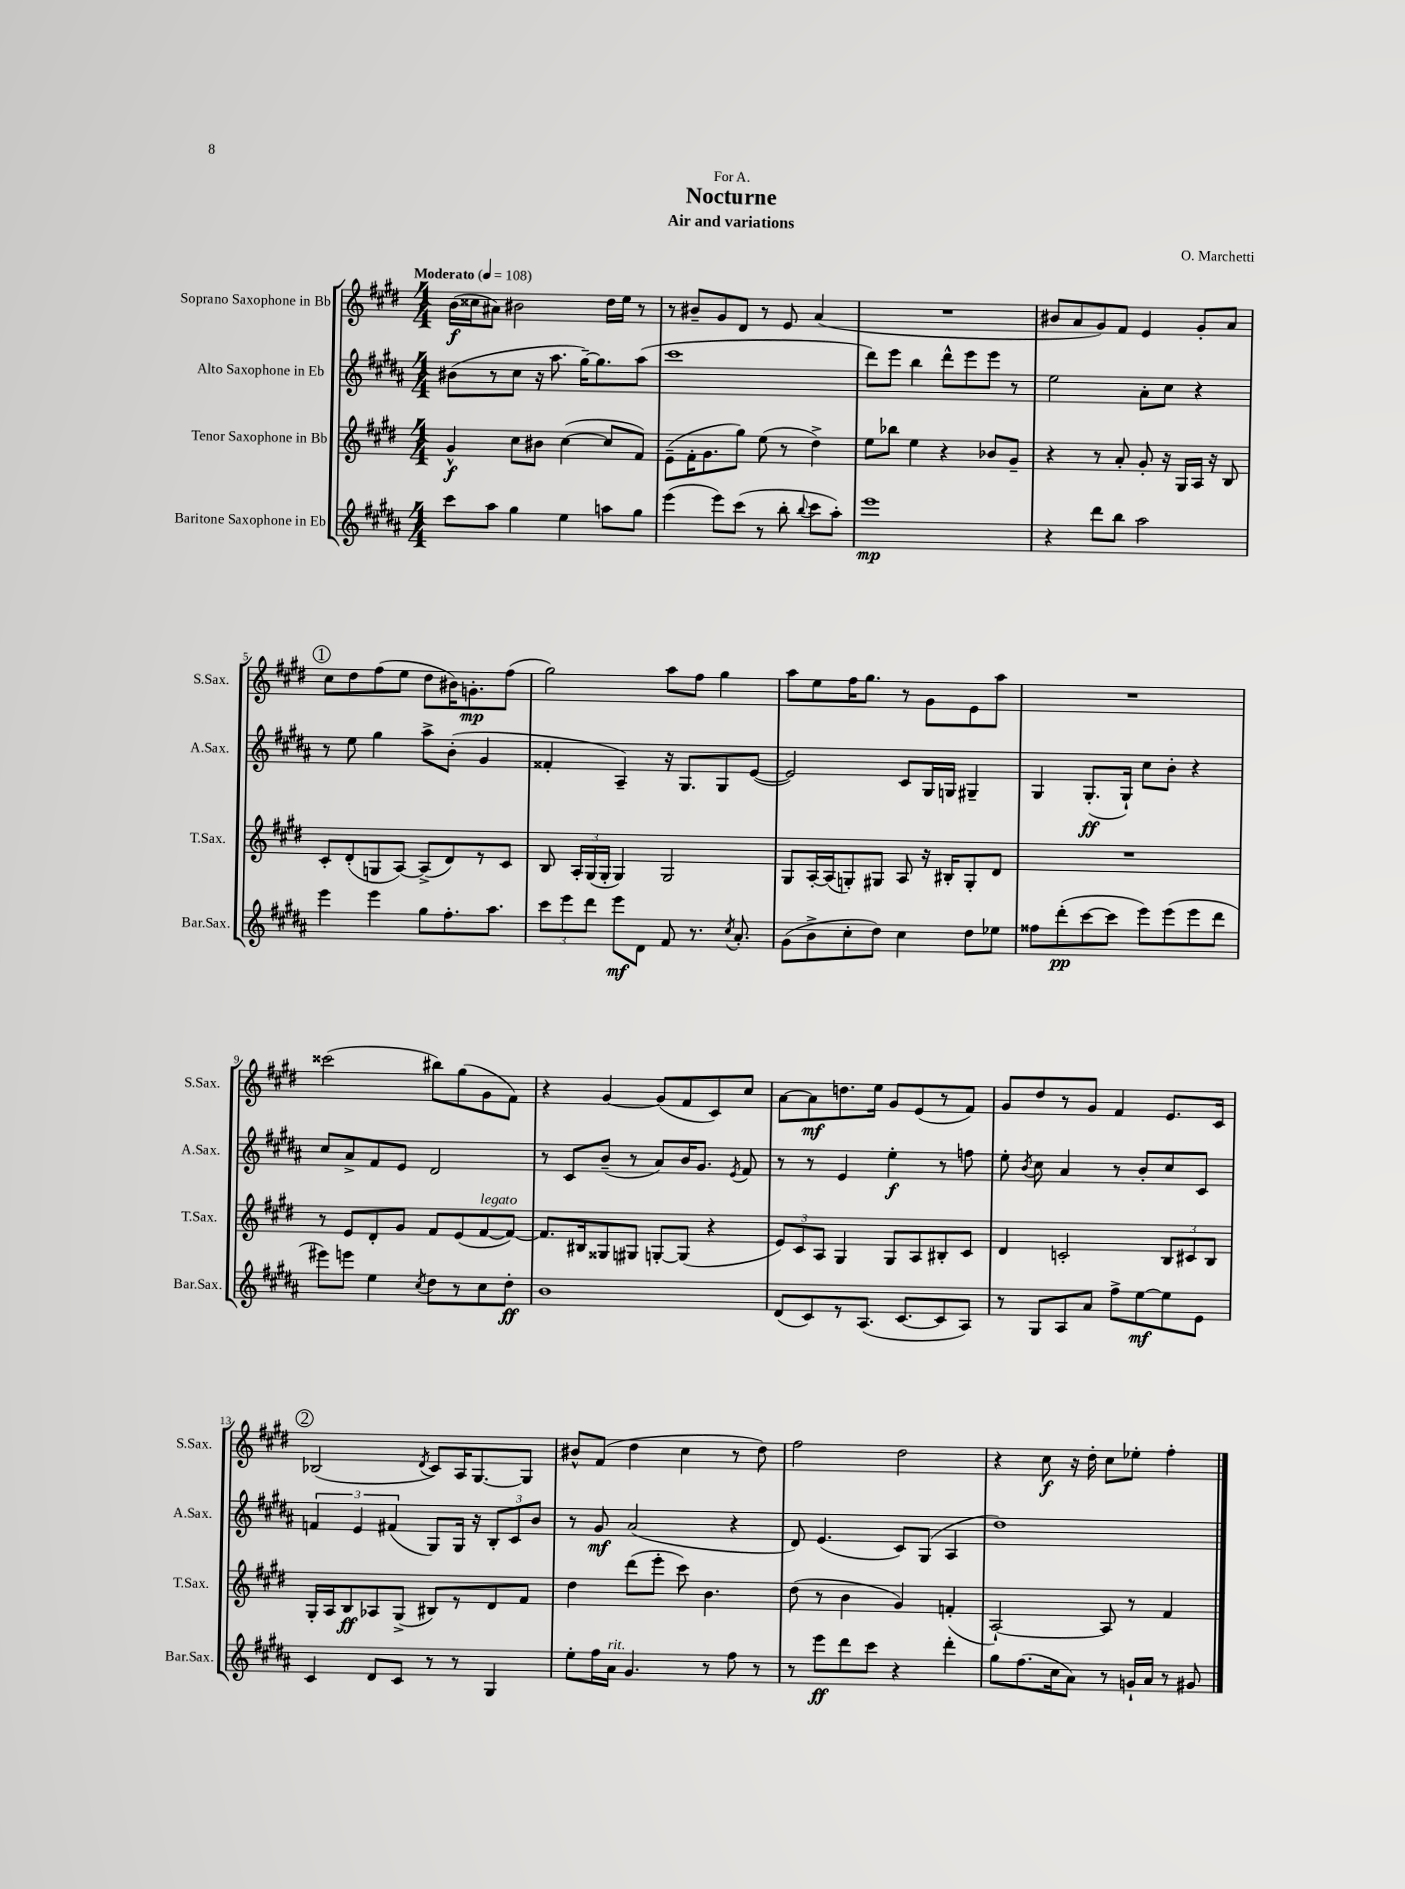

**kern	**kern	**kern	**kern
*staff4	*staff3	*staff2	*staff1
*clefG2	*clefG2	*clefG2	*clefG2
*k[f#c#g#d#a#]	*k[f#c#g#d#]	*k[f#c#g#d#a#]	*k[f#c#g#d#]
*M4/4	*M4/4	*M4/4	*M4/4
*MM108	*MM108	*MM108	*MM108
8ccc#	4g#^^	(8b#	(16b
.	.	.	16cc##
8aa#	.	8r	8a#)
4gg#	8cc#	8cc#	2b#
.	8b#	16r	.
.	.	8.aa#	.
4ee	([4cc#	.	.
.	.	[16gg#~)	.
.	.	8.gg#]	.
8aa	8cc#]	.	16dd#
.	.	.	16ee
8gg#	8f#)	(8aa#	8r
=	=	=	=
(4eee	(8e~	1ccc#	8r
.	16f#'	.	8b#~
.	8.g#	.	.
8eee)	.	.	8g#
(8ccc#	8gg#)	.	8d#
8r	(8ee	.	8r
8bb'	8r	.	8e
8qqbb	.	.	.
8ccc#	4dd#^)	.	(4a
8aa#')	.	.	.
=	=	=	=
1eee	8ee	8ddd#)	1r
.	8bb-	8eee	.
.	4ee	4bb	.
.	4r	8ddd#^^	.
.	.	8eee	.
.	8b-	8eee	.
.	8g#~	8r	.
=	=	=	=
4r	4r	2ee	8b#
.	.	.	8a
8ddd#	8r	.	8g#)
8bb	8a'	.	8f#
2aa#	8g#'	8a#'	4e
.	16r	8cc#	.
.	16G#	.	.
.	16A	4r	8g#'
.	16r	.	.
.	8B	.	8a
=	=	=	=
4eee	8c#'	8r	8cc#
.	(8d#'	8ee	8dd#
4eee	8G	4gg#	(8ff#
.	[8A)	.	8ee
8gg#	(8A^]	8aa#^	8dd#
8.ff#'	8d#)	(8b'	16b#)
.	.	.	8.g'
.	8r	4g#	.
8.aa#	.	.	.
.	8c#	.	(8ff#
=	=	=	=
12ccc#	8B	4f##'	2gg#)
12eee	.	.	.
.	24A'	.	.
12ddd#	(24G#	.	.
.	24G#'	.	.
8eee	4G#)	4A#~)	.
8d#	.	.	.
8f#	2G#	16r	8aa
.	.	8.G#	.
8.r	.	.	8ff#
.	.	8G#	4gg#
8qcc#	.	.	.
8.a#'	.	.	.
.	.	([8e	.
=	=	=	=
(8g#	8G#	2e])	8aa
8b^	[16A'	.	8ee
.	(16A]	.	.
8cc#'	8G')	.	16ff#
.	.	.	8.gg#
8dd#)	8G#	.	.
4cc#	8A	8c#	8r
.	16r	16G#	8g#
.	16B#'	16G	.
8dd#	8G#'	4G#~	8e
8ee-	8d#	.	8aa
=	=	=	=
8ff##	1r	4G#	1r
(8ddd#'	.	.	.
[8ccc#	.	(8.G#'	.
8ccc#]	.	.	.
.	.	16G#`)	.
8eee)	.	8cc#	.
(8eee	.	8b'	.
8eee	.	4r	.
8ddd#	.	.	.
=	=	=	=
8eee#)	8r	8cc#	(2ccc##
8eee	8e	8a#^	.
4ee	8d#'	8f#	.
.	8g#	8e	.
8qcc#	.	.	.
8dd#	8f#	2d#	8bb#)
8r	(8e	.	(8gg#
8cc#	[8f#	.	8g#
8dd#'	8f#_)	.	8f#)
=	=	=	=
1b	8.f#]	8r	4r
.	.	8c#	.
.	16B#	.	.
.	8G##	(8b~	[4g#
.	8G#	8r	.
.	[8G'	8a#)	(8g#]
.	(8G]	16b	8f#
.	.	8.g#	.
.	4r	.	8c#)
.	.	8qe	.
.	.	8f#	8cc#
=	=	=	=
(8d#	12e)	8r	[8a
.	12c#	.	.
8c#)	.	8r	8a]
.	12A	.	.
8r	4G#	4e	8.dd
(8.A#	.	.	.
.	.	.	16ee
.	8G#	4ee'	8g#
[8.c#	.	.	.
.	8A	.	(8e
8c#]	8B#'	8r	8r
8A#)	8c#	8ff	8f#)
=	=	=	=
8r	4d#	8ee'	8g#
.	.	8qb	.
8G#	.	8cc#	8dd#
8A#	2c'	4a#	8r
8a#	.	.	8g#
8ff#^	.	8r	4f#
[8ee	.	8b'	.
8ee]	12B	8cc#	8.e
.	12c#	.	.
8e	.	8c#	.
.	12B	.	.
.	.	.	16c#
=	=	=	=
4c#	16G#'	6f	(2B-
.	16A	.	.
.	8B	.	.
.	.	6e	.
8d#	8A-	.	.
.	.	(6f#	.
8c#	(8G#^	.	.
.	.	.	8qd#
8r	8B#)	8G#)	8c#)
8r	8r	16G#	16A
.	.	16r	[8.G#
4G#	8d#	12B'	.
.	.	12c#	.
.	8f#	.	8G#]
.	.	12b	.
=	=	=	=
8ee'	4dd#	8r	8b#^^
16ff#	.	8g#	(8f#
16a#	.	.	.
4.g#	(8ddd#	(2a#	4dd#
.	8eee'	.	.
.	8ccc#)	.	4cc#
8r	4.b	.	.
8ff#	.	4r	8r
8r	.	.	8dd#)
=	=	=	=
8r	(8dd#	8d#)	2ff#
8eee	8r	(4.e	.
8ddd#	4b	.	.
8ccc#	.	.	.
4r	4g#)	8c#)	2dd#
.	.	(8G#	.
4ddd#'	(4f'	4A#	.
=	=	=	=
8gg#	[2A`)	1dd#)	4r
(8.ff#	.	.	.
.	.	.	8cc#
16cc#	.	.	.
8a#)	.	.	16r
.	.	.	16dd#'
8r	8A]	.	8cc#
16g`	8r	.	8ee-'
16a#	.	.	.
8r	4f#	.	4ff#'
8g#	.	.	.
==	==	==	==
*-	*-	*-	*-
